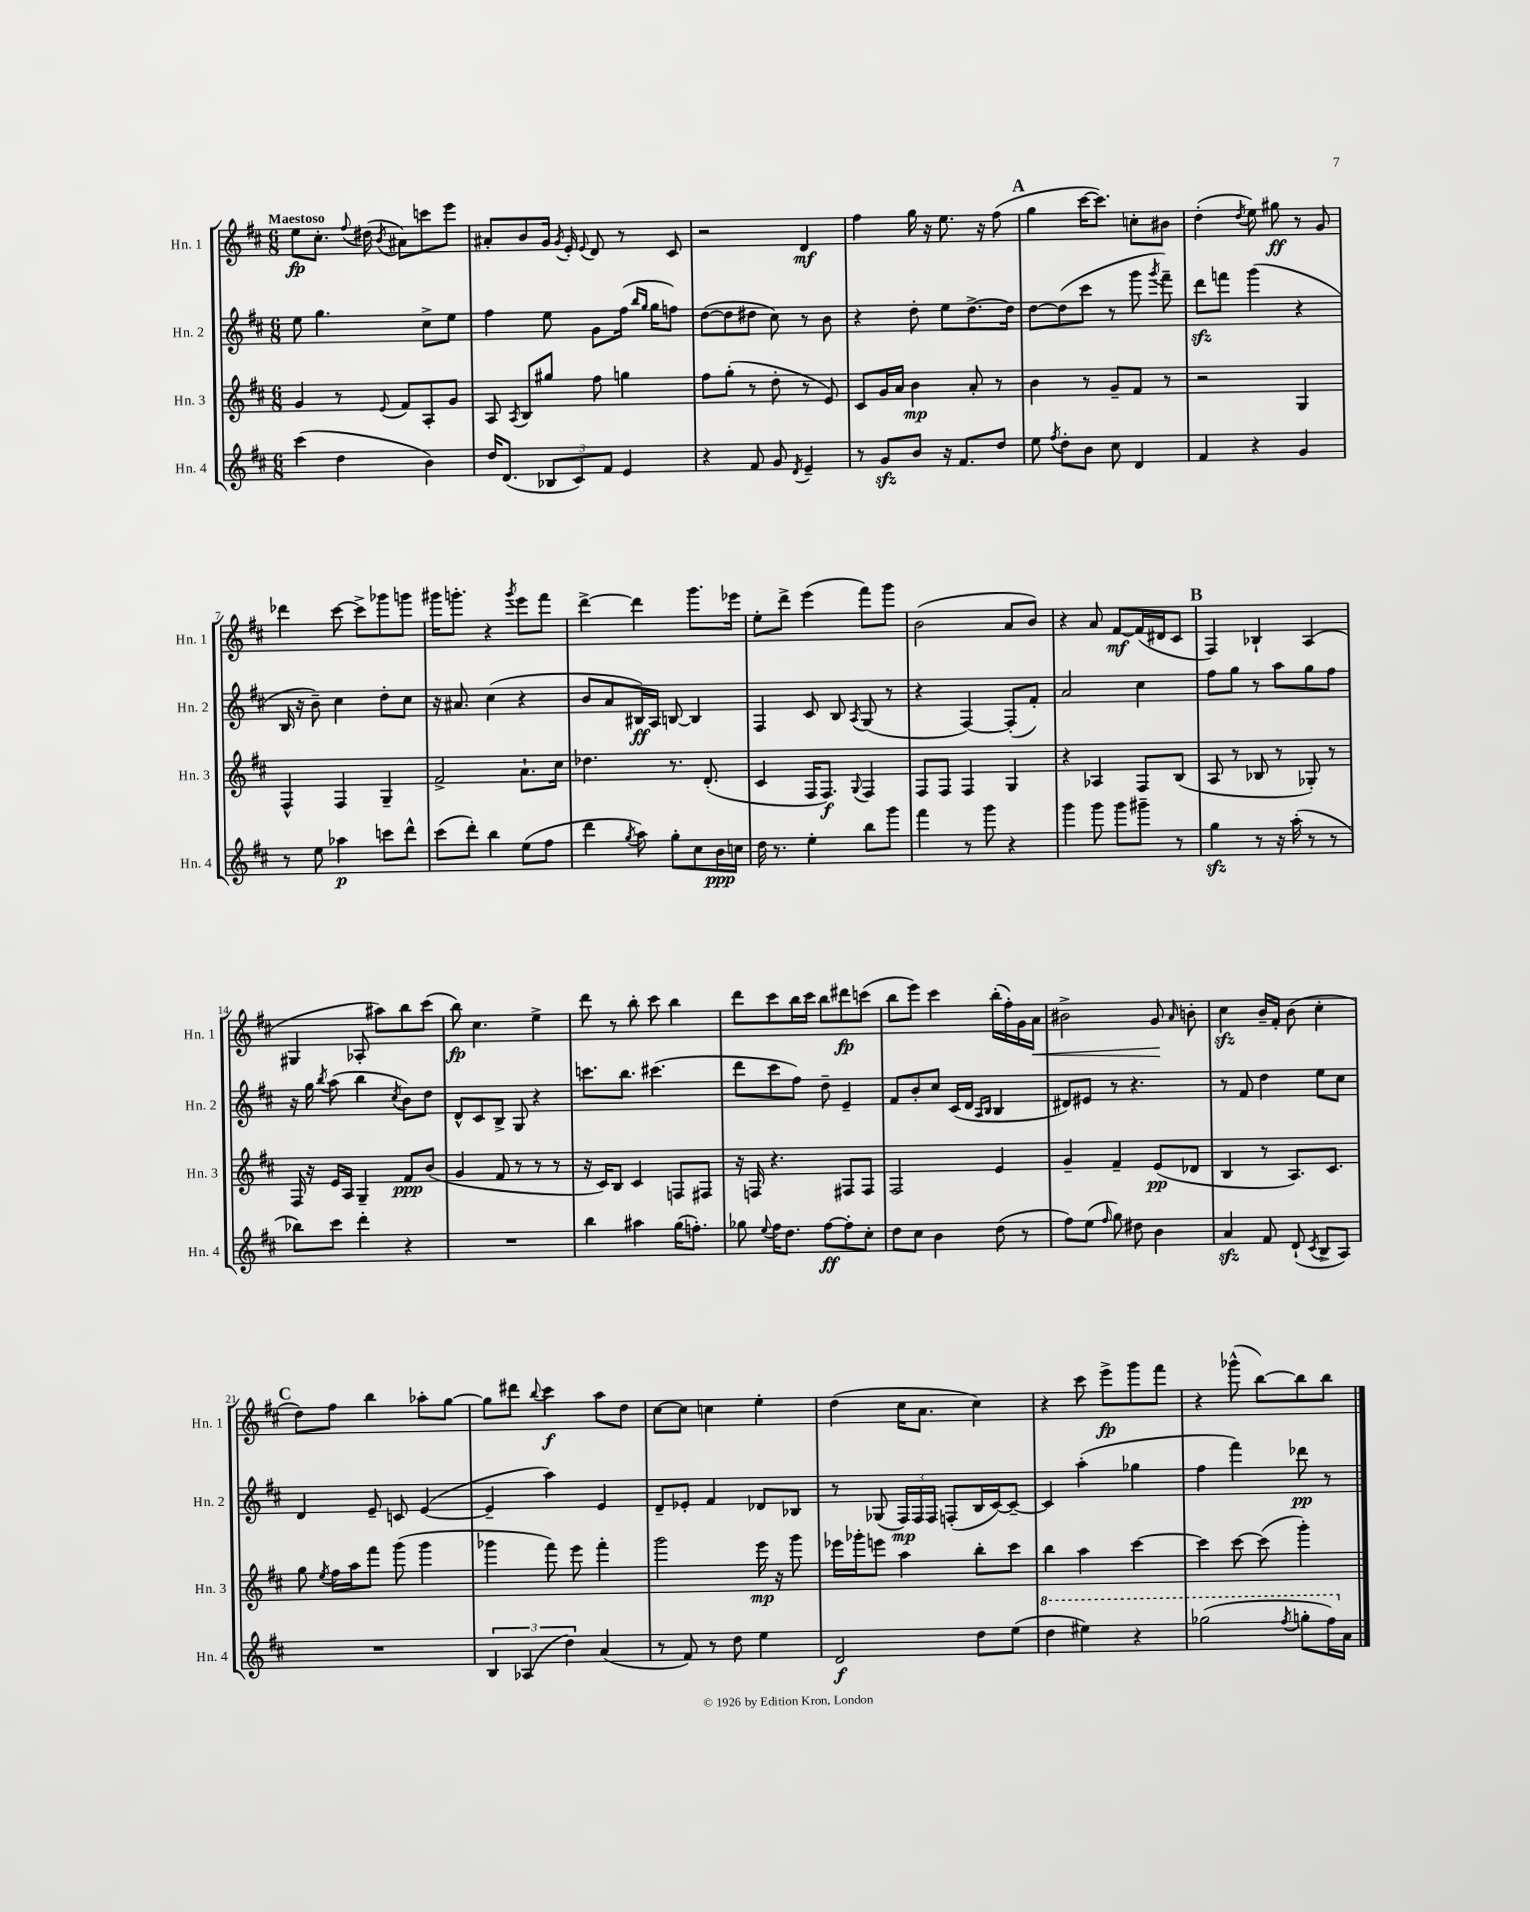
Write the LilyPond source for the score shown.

<<
\new StaffGroup <<
\new Staff = "s0" \with { instrumentName = "Hn. 1" shortInstrumentName = "Hn. 1" } {
    \clef treble \key d \major \numericTimeSignature \time 6/8 \tempo "Maestoso"
    \autoBeamOff e''8[\fp cis''8.]-. \appoggiatura { fis''8 } dis''16( \acciaccatura { b'8 } ais'8[) c'''8 e'''8] |
    ais'8[-. b'8 g'16] \acciaccatura { g'8 } e'16-. \appoggiatura { e'8 } d'8 r8 cis'8 |
    r2 d'4\mf |
    fis''4 g''16 r16 e''8. r16 fis''8( |
    \mark \markup { \bold "A" } g''4 cis'''16[~ cis'''8.]) c''8[-. bis'8] |
    d''4-.( \acciaccatura { d''8 } e''8) gis''8\ff r8 g'8 |
    des'''4 cis'''8~ cis'''8[-> ges'''8 g'''8] |
    gis'''16[ g'''8.]-. r4 \acciaccatura { g'''8 } e'''8[ fis'''8] |
    d'''4~-> d'''4 g'''8.[ ees'''16] |
    e''8[-. d'''8]-> e'''4( fis'''8[) g'''8] |
    b'2( a'8[ b'8]) |
    r4 a'8 fis'8[~\mf fis'16( dis'16 cis'8] |
    \mark \markup { \bold "B" } fis4) bes4-! a4( |
    gis4 aes8-. ais''8[) b''8 cis'''8]( |
    b''8\fp) cis''4. e''4-> |
    d'''8 r8 b''8-. cis'''8 b''4 |
    d'''8[ cis'''8 b''16 cis'''16] b''8[ dis'''8\fp c'''8]( |
    b''8[ e'''8]) cis'''4 b''16[-.( fis''16-.) g'16 a'16]\< |
    bis'2-> g'8\! \grace { a'16 } b'8-. |
    cis''4\sfz b'16[-- fis'16]-. b'8( cis''4-. |
    \mark \markup { \bold "C" } d''8[) fis''8] b''4 aes''8[-. g''8]~ |
    g''8[ dis'''8] \appoggiatura { b''8 } cis'''4\f a''8[ d''8] |
    cis''8[~ cis''8] c''4 e''4-. |
    d''4( cis''16[ a'8.] cis''4) |
    r4 cis'''8 e'''8[->\fp g'''8 fis'''8] |
    r4 ges'''8-^( b''8[~) b''8 b''8] \bar "|." |
}
\new Staff = "s1" \with { instrumentName = "Hn. 2" shortInstrumentName = "Hn. 2" } {
    \clef treble \key d \major \numericTimeSignature \time 6/8
    \autoBeamOff e''8 g''4. cis''8[-> e''8] |
    fis''4 e''8 g'8[ fis''16]( \grace { b''16[ g''16] } g''16[ f''8]) |
    d''8[~( d''8 dis''8] cis''8) r8 b'8 |
    r4 d''8-. e''8[ d''8.~-> d''16] |
    \mark \markup { \bold "A" } d''8[~ d''8( cis'''8] r8 g'''8 \acciaccatura { g'''8 } fis'''8--) |
    d'''8[\sfz f'''8] g'''4( r4 |
    b16 r16 b'8--) cis''4 d''8[-. cis''8] |
    r16 ais'8. cis''4( r4 |
    b'8[ a'8 bis16\ff) a16] b8~ b4 |
    fis4 cis'8 b8 \acciaccatura { a8 } g8( r8 |
    r4 fis4~) fis8[-.( fis'8]-.) |
    a'2 cis''4 |
    \mark \markup { \bold "B" } fis''8[ g''8] r8 a''8[ g''8 fis''8] |
    r16 g''16 \acciaccatura { b''8 } a''8( b''4 \acciaccatura { cis''8 } b'8[) d''8] |
    d'8[-^ cis'8 b8]-> g8 r4 |
    c'''8.[ b''8.] cis'''4.( |
    d'''8[ cis'''8 fis''8]) d''8-- e'4-- |
    fis'8[ b'8-. cis''8] cis'16[( d'16] \grace { a16[ b16] } b4 |
    dis'8[) eis'8] r8 r4. |
    r8 fis'8 d''4 e''8[ cis''8] |
    \mark \markup { \bold "C" } d'4 e'8-- c'8 e'4~( |
    e'4-- a''4) e'4 |
    d'8[-- ees'8]-. fis'4 des'8[ bes8] |
    r8 ges8( \tuplet 3/2 { fis16[\mp) fis16 fis16] } f8[-.( b16 cis'16~) cis'8]~-- |
    cis'4 a''4-.( ges''4 |
    fis''4 fis'''4) des'''8\pp r8 \bar "|." |
}
\new Staff = "s2" \with { instrumentName = "Hn. 3" shortInstrumentName = "Hn. 3" } {
    \clef treble \key d \major \numericTimeSignature \time 6/8
    \autoBeamOff g'4 r8 \appoggiatura { e'8 } fis'8[ a8-. g'8] |
    a8 \acciaccatura { a8 } b8[ gis''8] fis''8 g''4 |
    fis''8[ g''8]-.( r8 d''8-. r8 e'8) |
    cis'8[ g'16 a'16] b'4\mp a'8-. r8 |
    \mark \markup { \bold "A" } b'4 r8 g'8[-- fis'8] r8 |
    r2 g4 |
    fis4-^ fis4 g4-- |
    fis'2-> a'8.[-! cis''16] |
    des''4. r8. d'8.-.( |
    cis'4 fis16[ fis8.]\f) \appoggiatura { g8 } fis4 |
    fis8[ fis8] fis4 g4 |
    r4 aes4 fis8[ b8]( |
    \mark \markup { \bold "B" } a8 r8 bes8 r8 ges8-.) r8 |
    fis16 r16 e'16[ a16] g4-- fis'8[\ppp b'8]( |
    g'4 fis'8 r8 r8 r8 |
    r16 cis'16[) b8] cis'4 f8[ fis8] |
    r16 f16 r4. fis8[ fis8] |
    fis2 e'4 |
    g'4-- fis'4-- e'8[\pp( des'8] |
    b4 r8 a8.[) cis'8.] |
    \mark \markup { \bold "C" } g''8 \acciaccatura { e''8 } fis''16[ a''16 fis'''8] g'''8( g'''4 |
    ges'''4 fis'''8) e'''8 fis'''4-. |
    g'''2 e'''16\mp r16 g'''8 |
    ees'''16[ ges'''16-. e'''8] a''4 b''8[-. cis'''8] |
    b''4 a''4 cis'''4~ |
    cis'''4 cis'''8~ cis'''8( g'''4-.) \bar "|." |
}
\new Staff = "s3" \with { instrumentName = "Hn. 4" shortInstrumentName = "Hn. 4" } {
    \clef treble \key d \major \numericTimeSignature \time 6/8
    \autoBeamOff cis'''4( d''4 b'4) |
    d''16[ d'8.]( \tuplet 3/2 { bes8[ cis'8) fis'8] } e'4 |
    r4 fis'8 g'8 \acciaccatura { d'8 } e'4-- |
    r8 g'8[\sfz b'8] r16 fis'8.[ d''8] |
    \mark \markup { \bold "A" } e''8 \acciaccatura { fis''8 } d''8[-. b'8] cis''8 d'4 |
    fis'4 r4 g'4 |
    r8 e''8 aes''4\p c'''8[ d'''8]-^ |
    cis'''8[( d'''8]-.) b''4 e''8[( fis''8] |
    d'''4 \acciaccatura { g''8 } a''8) g''8[-. cis''8 b'16\ppp c''16] |
    d''16 r8. e''4-. b''8[ g'''8] |
    fis'''4 r8 g'''8 r4 |
    g'''4 g'''8 g'''8[ gis'''8]-- r8 |
    \mark \markup { \bold "B" } g''4\sfz r8 r16 a''16-.( r8 r8 |
    bes''8[) cis'''8] d'''4-. r4 |
    R2. |
    b''4 ais''4 g''16[( f''8.]-.) |
    ges''8 \appoggiatura { e''8 } fis''16[ d''8.] fis''8[~\ff fis''8-. cis''8]-. |
    d''8[ cis''8] b'4 d''8( r8 |
    fis''8[) e''8]( \grace { fis''16 } g''8) dis''8 b'4 |
    a'4\sfz fis'8 d'8-!( \acciaccatura { cis'8 } b8[-> a8]) |
    \mark \markup { \bold "C" } R2. |
    \tuplet 3/2 { b4 aes4( d''4) } a'4( |
    r8 fis'8) r8 d''8 e''4 |
    d'2\f d''8[ e''8]( |
    \ottava #1 d'''4 eis'''4) r4 |
    ges'''2( \acciaccatura { fis'''8 } g'''8[-. fis'''16) \ottava #0 a'16] \bar "|." |
}
>>
>>
